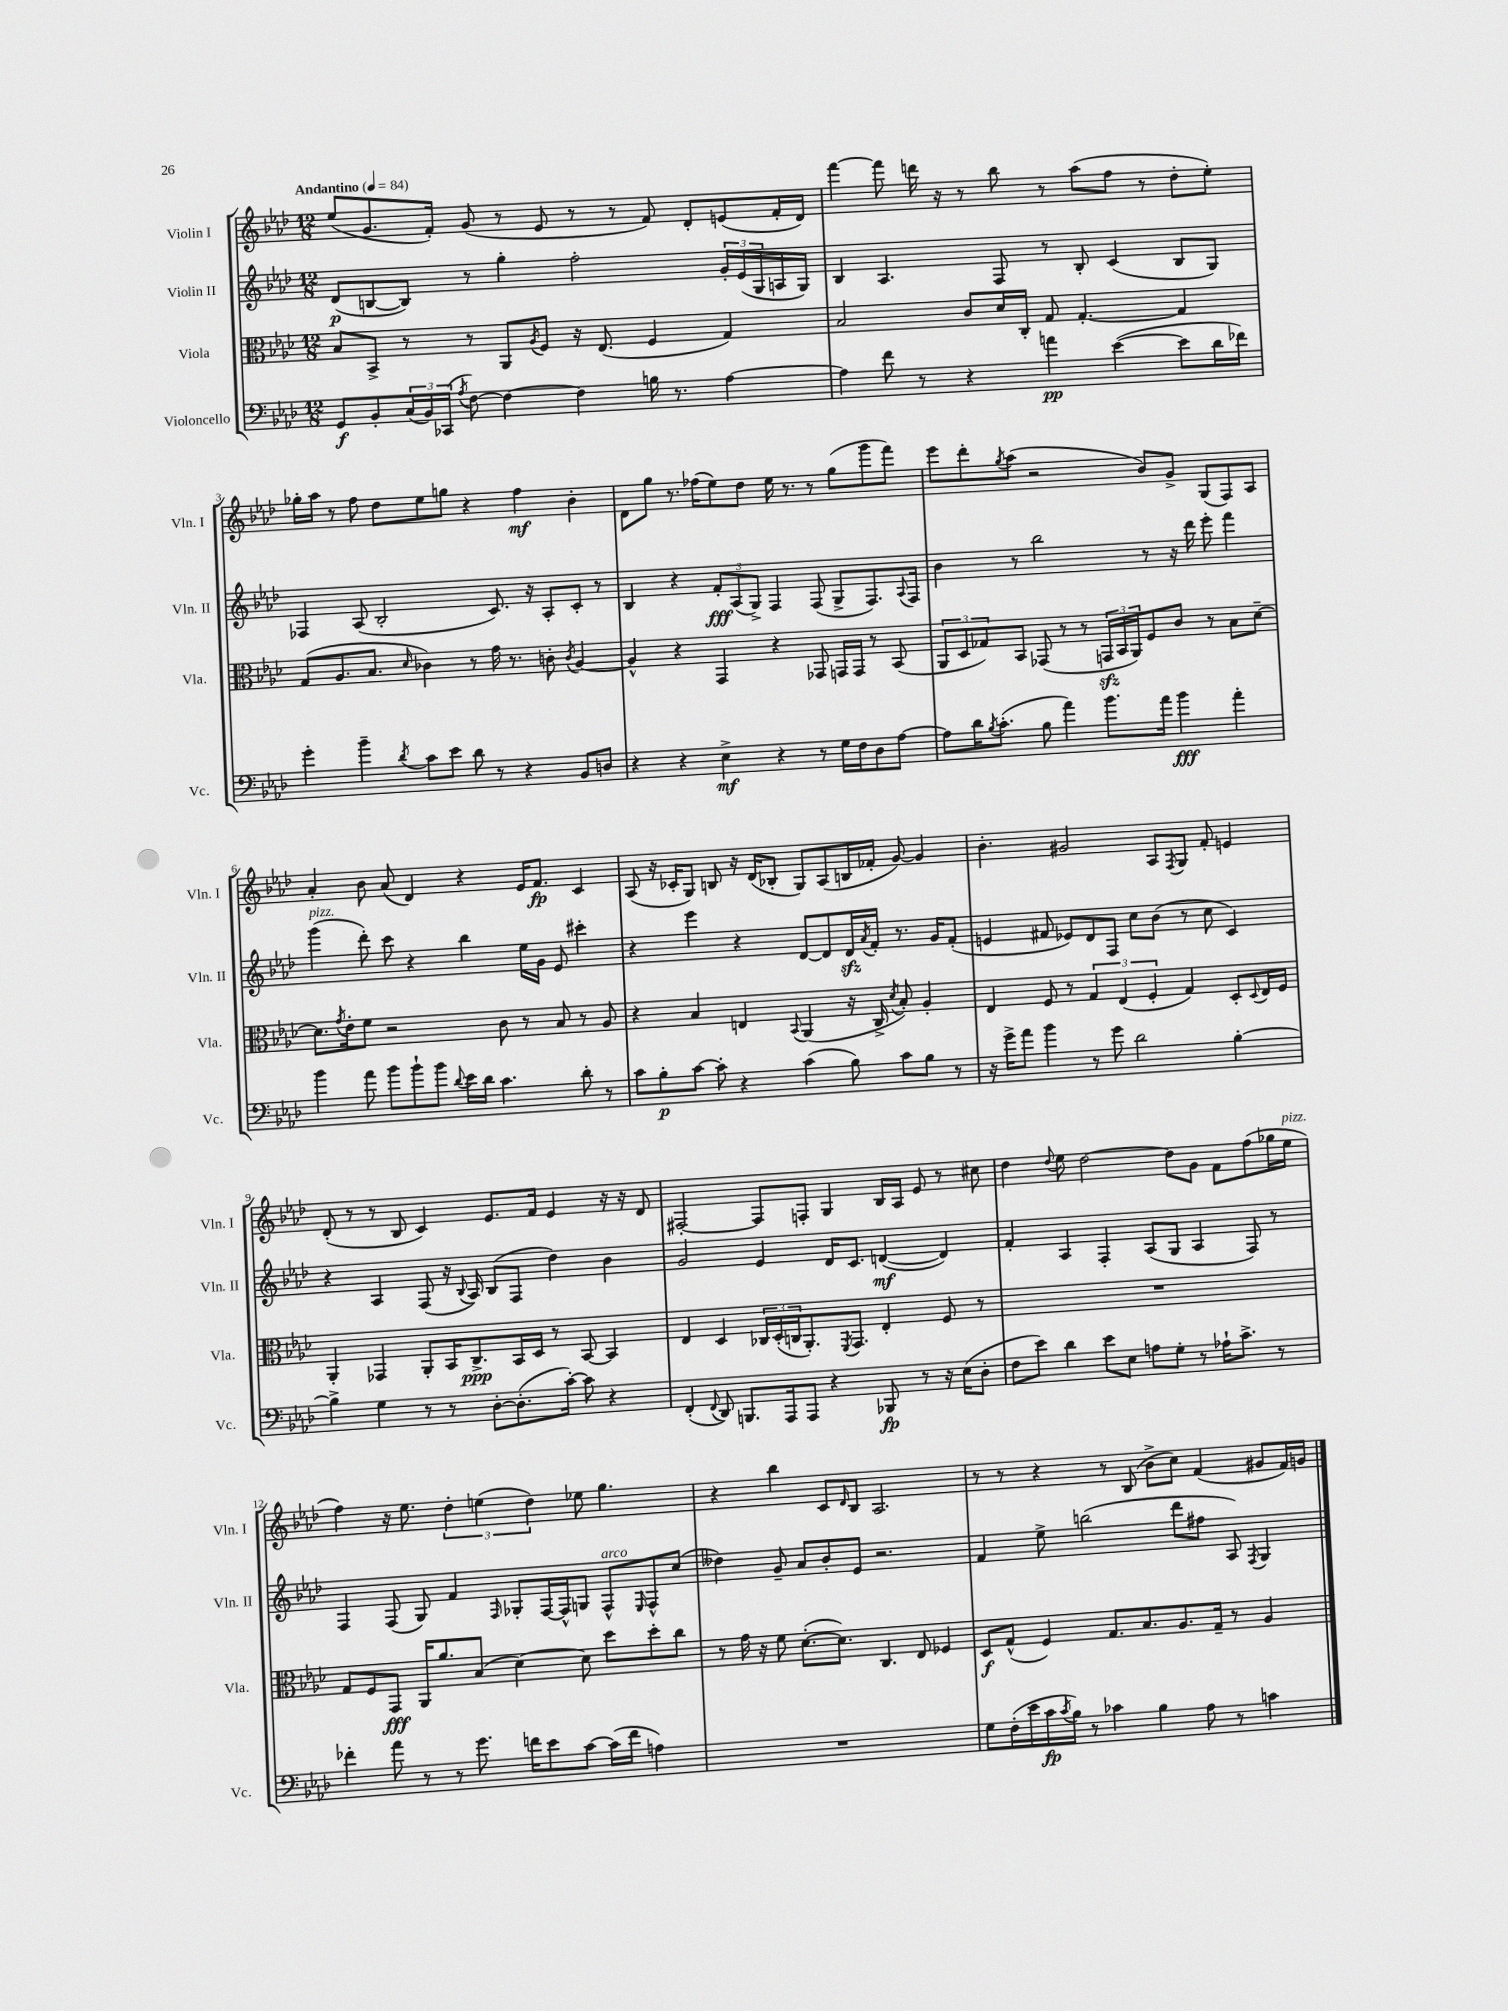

**kern	**dynam	**kern	**dynam	**kern	**dynam	**kern	**dynam
*part4	*part4	*part3	*part3	*part2	*part2	*part1	*part1
*staff4	*staff4	*staff3	*staff3	*staff2	*staff2	*staff1	*staff1
*I"Violoncello	*	*I"Viola	*	*I"Violin II	*	*I"Violin I	*
*I'Vc.	*	*I'Vla.	*	*I'Vln. II	*	*I'Vln. I	*
*clefF4	*	*clefC3	*	*clefG2	*	*clefG2	*
*k[b-e-a-d-]	*	*k[b-e-a-d-]	*	*k[b-e-a-d-]	*	*k[b-e-a-d-]	*
*M12/8	*	*M12/8	*	*M12/8	*	*M12/8	*
*MM84	*	*MM84	*	*MM84	*	*MM84	*
=1	=1	=1	=1	=1	=1	=1	=1
!	!	!	!	!	!	!LO:TX:a:B:t=Andantino	!
8GG/L	f	8B-/L	.	(8d-/L	p	(8ee-/L	.
8BB-'/	.	8BB-^/J	.	[8Bn/	.	8.g/	.
(24C/L	.	8r	.	8B/J])	.	.	.
24BB-/)	.	.	.	.	.	.	.
.	.	.	.	.	.	16f'/Jk)	.
(24CC-X/JJ	.	.	.	.	.	.	.
8qA-/	.	.	.	.	.	.	.
[8F\)	.	8r	.	8r	.	(8g/	.
4F\_	.	8AA-/L	.	4gg'\	.	8r	.
.	.	8qA-/	.	.	.	.	.
.	.	8F/J	.	.	.	8e-/	.
4F\]	.	16r	.	2ff'\	.	8r	.
.	.	(8.E-/	.	.	.	.	.
.	.	.	.	.	.	8r	.
16Bn\	.	4F/	.	.	.	8f/)	.
8.r	.	.	.	.	.	.	.
.	.	.	.	.	.	8d-'/L	.
[4A-\	.	4G/)	.	24g'/LL	.	(8en/	.
.	.	.	.	(24e-/	.	.	.
.	.	.	.	24G/	.	.	.
.	.	.	.	16An/	.	16f'/L	.
.	.	.	.	16G/JJ)	.	16d-/JJ)	.
=2	=2	=2	=2	=2	=2	=2	=2
4A-\]	.	2B-/	.	4B-/	.	[4fff\	.
8f\	.	.	.	4.A-/	.	8fff\]	.
8r	.	.	.	.	.	16dddn\	.
.	.	.	.	.	.	16r	.
4r	.	8c/L	.	.	.	8r	.
.	.	16d-/L	.	8F/	.	8bb-\	.
.	.	16C'/JJ	.	.	.	.	.
4an\	pp	8G/	.	8r	.	8r	.
.	.	[4.G'/	.	8B-'/	.	(8aa-\L	.
([4e-\	.	.	.	(4c/	.	8ff\J	.
.	.	.	.	.	.	8r	.
8e-\L]	.	4G/]	.	8B-/L	.	8dd-'\L	.
16d-\L	.	.	.	8G/J)	.	8ee-'\J)	.
16f-X\JJ)	.	.	.	.	.	.	.
!!LO:LB:g=z
=3	=3	=3	=3	=3	=3	=3	=3
4g'\	.	(8G/L	.	4F-X/	.	16gg-X'\LL	.
.	.	.	.	.	.	16aa-\JJ	.
.	.	8.A-/	.	.	.	8r	.
4b-~\	.	.	.	(8A-/	.	8ff\	.
.	.	8.B-/J	.	.	.	.	.
.	.	.	.	2B-'/	.	8dd-\L	.
8qd-/	.	16qqd-/	.	.	.	.	.
8c\L	.	4c-X\)	.	.	.	8ee-\	.
8e-\J	.	.	.	.	.	8ggn\J	.
8d-\	.	8r	.	.	.	4r	.
8r	.	16g\	.	8.c/)	.	.	.
.	.	8.r	.	.	.	.	.
4r	.	.	.	.	.	4ff\	mf
.	.	.	.	16r	.	.	.
.	.	8cn'\	.	8A-'/L	.	.	.
.	.	8qc/	.	.	.	.	.
8BB-/L	.	[4A-/	.	8c'/J	.	4b-'\	.
8Dn/J	.	.	.	8r	.	.	.
=4	=4	=4	=4	=4	=4	=4	=4
4r	.	4A-^^/]	.	4B-/	.	8d-\L	.
.	.	.	.	.	.	8gg\J	.
4r	.	4r	.	4r	.	8.r	.
.	.	.	.	.	.	(16ff-X\KL	.
4E-^\	mf	4GG/	.	12f'/L	fff	8ee-\)	.
.	.	.	.	(12A-/	.	.	.
.	.	.	.	.	.	8dd-\J	.
.	.	.	.	12G^/J)	.	.	.
4r	.	4r	.	4F/	.	16ee-\	.
.	.	.	.	.	.	8.r	.
8r	.	8GG-X/	.	(8F/	.	8r	.
16G\LL	.	16GGn/LL	.	8G^/L	.	(8gg\L	.
16F\J	.	16GG/JJ	.	.	.	.	.
8D-\	.	8r	.	8.F/)	.	8ggg\	.
[8A-\J	.	(8BB-/	.	.	.	8fff\J)	.
.	.	.	.	8qqA-/	.	.	.
.	.	.	.	16F/Jk	.	.	.
=5	=5	=5	=5	=5	=5	=5	=5
8A-\L]	.	12AA-/L	.	4b-\	.	8eee-\L	.
.	.	12D-/	.	.	.	.	.
16d-\K	.	.	.	.	.	8ddd-'\	.
.	.	12G-X/)	.	.	.	.	.
8qB-/	.	.	.	.	.	.	.
(8.c'\J	.	.	.	.	.	.	.
.	.	.	.	.	.	8qgg/	.
.	.	8BB-/J	.	8r	.	(8aa-\J	.
8B-\	.	(8GG-X/	.	2bb-\	.	2r	.
4a-\)	.	8r	.	.	.	.	.
.	.	8r	.	.	.	.	.
8.b-\L	.	24GGnzz/LL	.	.	.	.	.
.	.	24BB-/	.	.	.	.	.
.	.	24AA-/J)	.	.	.	.	.
.	.	8F/	.	8r	.	8b-/L)	.
16a-\Jk	.	.	.	.	.	.	.
4b-\	fff	8c/J	.	16r	.	8g^/J	.
.	.	.	.	16ddd-\	.	.	.
.	.	8r	.	8eee-'\	.	(8G/L	.
4a-'\	.	8B-\L	.	4fff\	.	8F/)	.
.	.	[8d-~\J	.	.	.	8A-/J	.
!!LO:LB:g=z
=6	=6	=6	=6	=6	=6	=6	=6
!	!	!	!	!LO:TX:a:i:t=pizz.	!	!	!
4b-\	.	8.d-\L]	.	(4ggg\	.	4a-'/	.
.	.	8qg/	.	.	.	.	.
.	.	16e-'\k	.	.	.	.	.
8a-\	.	8f\J	.	8ddd-'\)	.	8b-\	.
8b-\L	.	2r	.	8ccc\	.	(8a-/	.
8b-`\	.	.	.	4r	.	4d-/)	.
8b-\J	.	.	.	.	.	.	.
8qqd-/	.	.	.	.	.	.	.
16e-\LL	.	.	.	4bb-\	.	4r	.
16d-\JJ	.	.	.	.	.	.	.
4.c\	.	8c\	.	.	.	.	.
.	.	8r	.	16ee-\LL	.	16e-/KL	.
.	.	.	.	16g\JJ	.	8.f/J	fp
.	.	8B-/	.	8e-/	.	.	.
8d-'\	.	8r	.	4ccc#X'\	.	4c/	.
8r	.	8A-/	.	.	.	.	.
=7	=7	=7	=7	=7	=7	=7	=7
8c\L	.	4r	.	4r	.	(8A-/	.
8B-'\	p	.	.	.	.	16r	.
.	.	.	.	.	.	16c-X'/KL	.
[8c\J	.	4B-/	.	4eee-\	.	8G/J)	.
8c'\]	.	.	.	.	.	8Bn/	.
4r	.	4En/	.	4r	.	16r	.
.	.	.	.	.	.	(16d-/KL	.
.	.	.	.	.	.	8B-X'/J	.
.	.	8qqBB-/	.	.	.	.	.
(4c\	.	(4AA-/	.	[8d-/L	.	8G/L)	.
.	.	.	.	8d-/]	.	(8A-/	.
8B-\)	.	16r	.	16d-zz/L	.	16Bn/L	.
.	.	.	.	8qa-/	.	.	.
.	.	16C^/	.	16f'/JJ	.	16f-X'/JJ	.
.	.	8qd-/	.	.	.	.	.
8c\L	.	8B-'/)	.	8.r	.	[8g/)	.
8B-\J	.	4A-'/	.	.	.	4g/]	.
.	.	.	.	16g/KL	.	.	.
8r	.	.	.	(8f'/J	.	.	.
=8	=8	=8	=8	=8	=8	=8	=8
16r	.	4E-/	.	4en/	.	4.b-'\	.
16g^\KL	.	.	.	.	.	.	.
8a-\J	.	.	.	.	.	.	.
4b-\	.	8F/	.	8f#X/	.	.	.
.	.	8r	.	8e-X/L)	.	2g#X/	.
8r	.	6G/	.	8d-/	.	.	.
8g\	.	.	.	8F/J	.	.	.
.	.	(6E-/	.	.	.	.	.
2d-\	.	.	.	8cc\L	.	.	.
.	.	6F'/	.	.	.	.	.
.	.	.	.	(8b-\J	.	8A-/L	.
.	.	.	.	.	.	8qF/	.
.	.	4G/)	.	8r	.	8G/J	.
.	.	.	.	8cc\	.	8f'/	.
[4B-'\	.	8D-'/L	.	4c/)	.	4en/	.
.	.	8qqD-/	.	.	.	.	.
.	.	16E-/L	.	.	.	.	.
.	.	16F/JJ	.	.	.	.	.
!!LO:LB:g=z
=9	=9	=9	=9	=9	=9	=9	=9
4B-^\]	.	4AA-'/	.	4r	.	(8d-'/	.
.	.	.	.	.	.	8r	.
4G\	.	4GG-X/	.	4A-/	.	8r	.
.	.	.	.	.	.	8B-/	.
8r	.	8AA-'/L	.	(8F/	.	4c/)	.
8r	.	16BB-/K	.	16r	.	.	.
.	.	.	.	8qqB-/	.	.	.
.	.	8.C^/	ppp	16A-/)	.	.	.
[8D-'\L	.	.	.	(8B-/L	.	8.e-/L	.
(8.D-'\]	.	16BB-/L	.	8F/J	.	.	.
.	.	16D-/JJ	.	.	.	16f/Jk	.
.	.	8r	.	4dd-\)	.	4e-/	.
[16c'\Jk)	.	.	.	.	.	.	.
8c\]	.	[8BB-/	.	.	.	.	.
4r	.	4BB-/]	.	4b-\	.	16r	.
.	.	.	.	.	.	16r	.
.	.	.	.	.	.	8d-/	.
=10	=10	=10	=10	=10	=10	=10	=10
(4FF'/	.	4E-/	.	2g/	.	[2F#X'/	.
8qqFF/	.	.	.	.	.	.	.
8DD-/)	.	4D-/	.	.	.	.	.
8.BBBn/L	.	.	.	.	.	.	.
.	.	24C-X/LL	.	4e-/	.	8F#/L]	.
.	.	(24D-'/	.	.	.	.	.
16AAA-/k	.	.	.	.	.	.	.
.	.	24Cn/J	.	.	.	.	.
8AAA-/J	.	8.AA-'/)	.	.	.	8Fn'/J	.
4r	.	.	.	16d-/KL	.	4G/	.
.	.	8qFF/	.	.	.	.	.
.	.	8.GG/J	.	8.c/J	.	.	.
8BBB-X/	fp	4E-'/	.	([4dn/	mf	16B-/LL	.
.	.	.	.	.	.	16A-/JJ	.
8r	.	.	.	.	.	8e-/	.
16r	.	8F/	.	4d/])	.	8r	.
(16E-\KL	.	.	.	.	.	.	.
8D-'\J	.	8r	.	.	.	8cc#X\	.
=11	=11	=11	=11	=11	=11	=11	=11
8F\L	.	1.r	.	4f'/	.	4dd-\	.
8e-\J)	.	.	.	.	.	.	.
.	.	.	.	.	.	8qqdd-/	.
4d-\	.	.	.	4A-/	.	8ee-\	.
.	.	.	.	.	.	[2dd-\	.
8e-\L	.	.	.	4F'/	.	.	.
8E-\J	.	.	.	.	.	.	.
8An\L	.	.	.	(8A-/L	.	.	.
8G'\J	.	.	.	8G/J	.	8dd-\L]	.
8r	.	.	.	4A-/	.	8g\J	.
16A-X`\KL	.	.	.	.	.	8f\L	.
8.c^\J	.	.	.	.	.	.	.
.	.	.	.	8F/)	.	(8ff\	.
8r	.	.	.	8r	.	16gg-X\L	.
!	!	!	!	!	!	!LO:TX:a:i:t=pizz.	!
.	.	.	.	.	.	16ee-\JJ	.
!!LO:LB:g=z
=12	=12	=12	=12	=12	=12	=12	=12
4f-X'\	.	8G/L	.	4F/	.	4ff\)	.
.	.	8F/	.	.	.	.	.
8a-\	.	8GG/J	fff	(8F/	.	16r	.
.	.	.	.	.	.	8.ee-\	.
8r	.	16AA-/KL	.	8G/)	.	.	.
.	.	8.a-/	.	.	.	.	.
8r	.	.	.	4f/	.	6dd-'\	.
8.g\	.	(8B-/J	.	.	.	.	.
.	.	.	.	.	.	(6een\	.
.	.	.	.	16qqF/	.	.	.
.	.	[4d-\)	.	8G-X'/L	.	.	.
16fn\KL	.	.	.	.	.	.	.
.	.	.	.	.	.	6dd-\)	.
8e-\	.	.	.	[16F/L	.	.	.
.	.	.	.	16F^^/J]	.	.	.
[8c\J	.	8d-\]	.	8Gn/J	.	8ee-X\	.
!	!	!	!	!LO:TX:a:i:t=arco	!	!	!
(16c\LL]	.	8dd-\L	.	8F^^/L	.	4.gg\	.
16f\JJ	.	.	.	.	.	.	.
.	.	.	.	16qqE-/	.	.	.
4An\)	.	8dd-'\	.	8F^^/	.	.	.
.	.	8cc\J	.	(8cc/J	.	.	.
=13	=13	=13	=13	=13	=13	=13	=13
1.r	.	8r	.	4dd--X\)	.	4r	.
.	.	16g\	.	.	.	.	.
.	.	16r	.	.	.	.	.
.	.	8f\	.	8g~/	.	4bb-\	.
.	.	([8.d-'\L	.	8a-/L	.	.	.
.	.	.	.	8b-'/	.	8c/L	.
.	.	8.d-\J])	.	.	.	.	.
.	.	.	.	.	.	16qqd-/	.
.	.	.	.	8e-/J	.	8B-/J	.
.	.	4.C/	.	2.r	.	2.A-/	.
.	.	8E-/	.	.	.	.	.
.	.	4F-X/	.	.	.	.	.
=14	=14	=14	=14	=14	=14	=14	=14
8G\L	.	8D-/L	f	4f/	.	8r	.
(16F'\L	.	(8G^^/J	.	.	.	8r	.
16e-\	.	.	.	.	.	.	.
16c\	fp	4F/)	.	8ee-^\	.	4r	.
8qc/	.	.	.	.	.	.	.
16B-\JJ)	.	.	.	.	.	.	.
8r	.	.	.	(2bbn\	.	.	.
4c-X\	.	8.G/L	.	.	.	8r	.
.	.	.	.	.	.	(8B-/	.
.	.	8.B-/	.	.	.	.	.
4B-\	.	.	.	.	.	8b-^\L	.
.	.	8.A-/	.	8ddd-\L	.	8cc\J)	.
8A-\	.	.	.	8ff#X\J	.	(4f/	.
.	.	16G~/Jk	.	.	.	.	.
8r	.	8r	.	8A-/)	.	.	.
.	.	.	.	8qF/	.	.	.
4cn\	.	4A-/	.	4G/	.	8g#X/L	.
.	.	.	.	.	.	16f/L)	.
.	.	.	.	.	.	16gn/JJ	.
==	==	==	==	==	==	==	==
*-	*-	*-	*-	*-	*-	*-	*-
